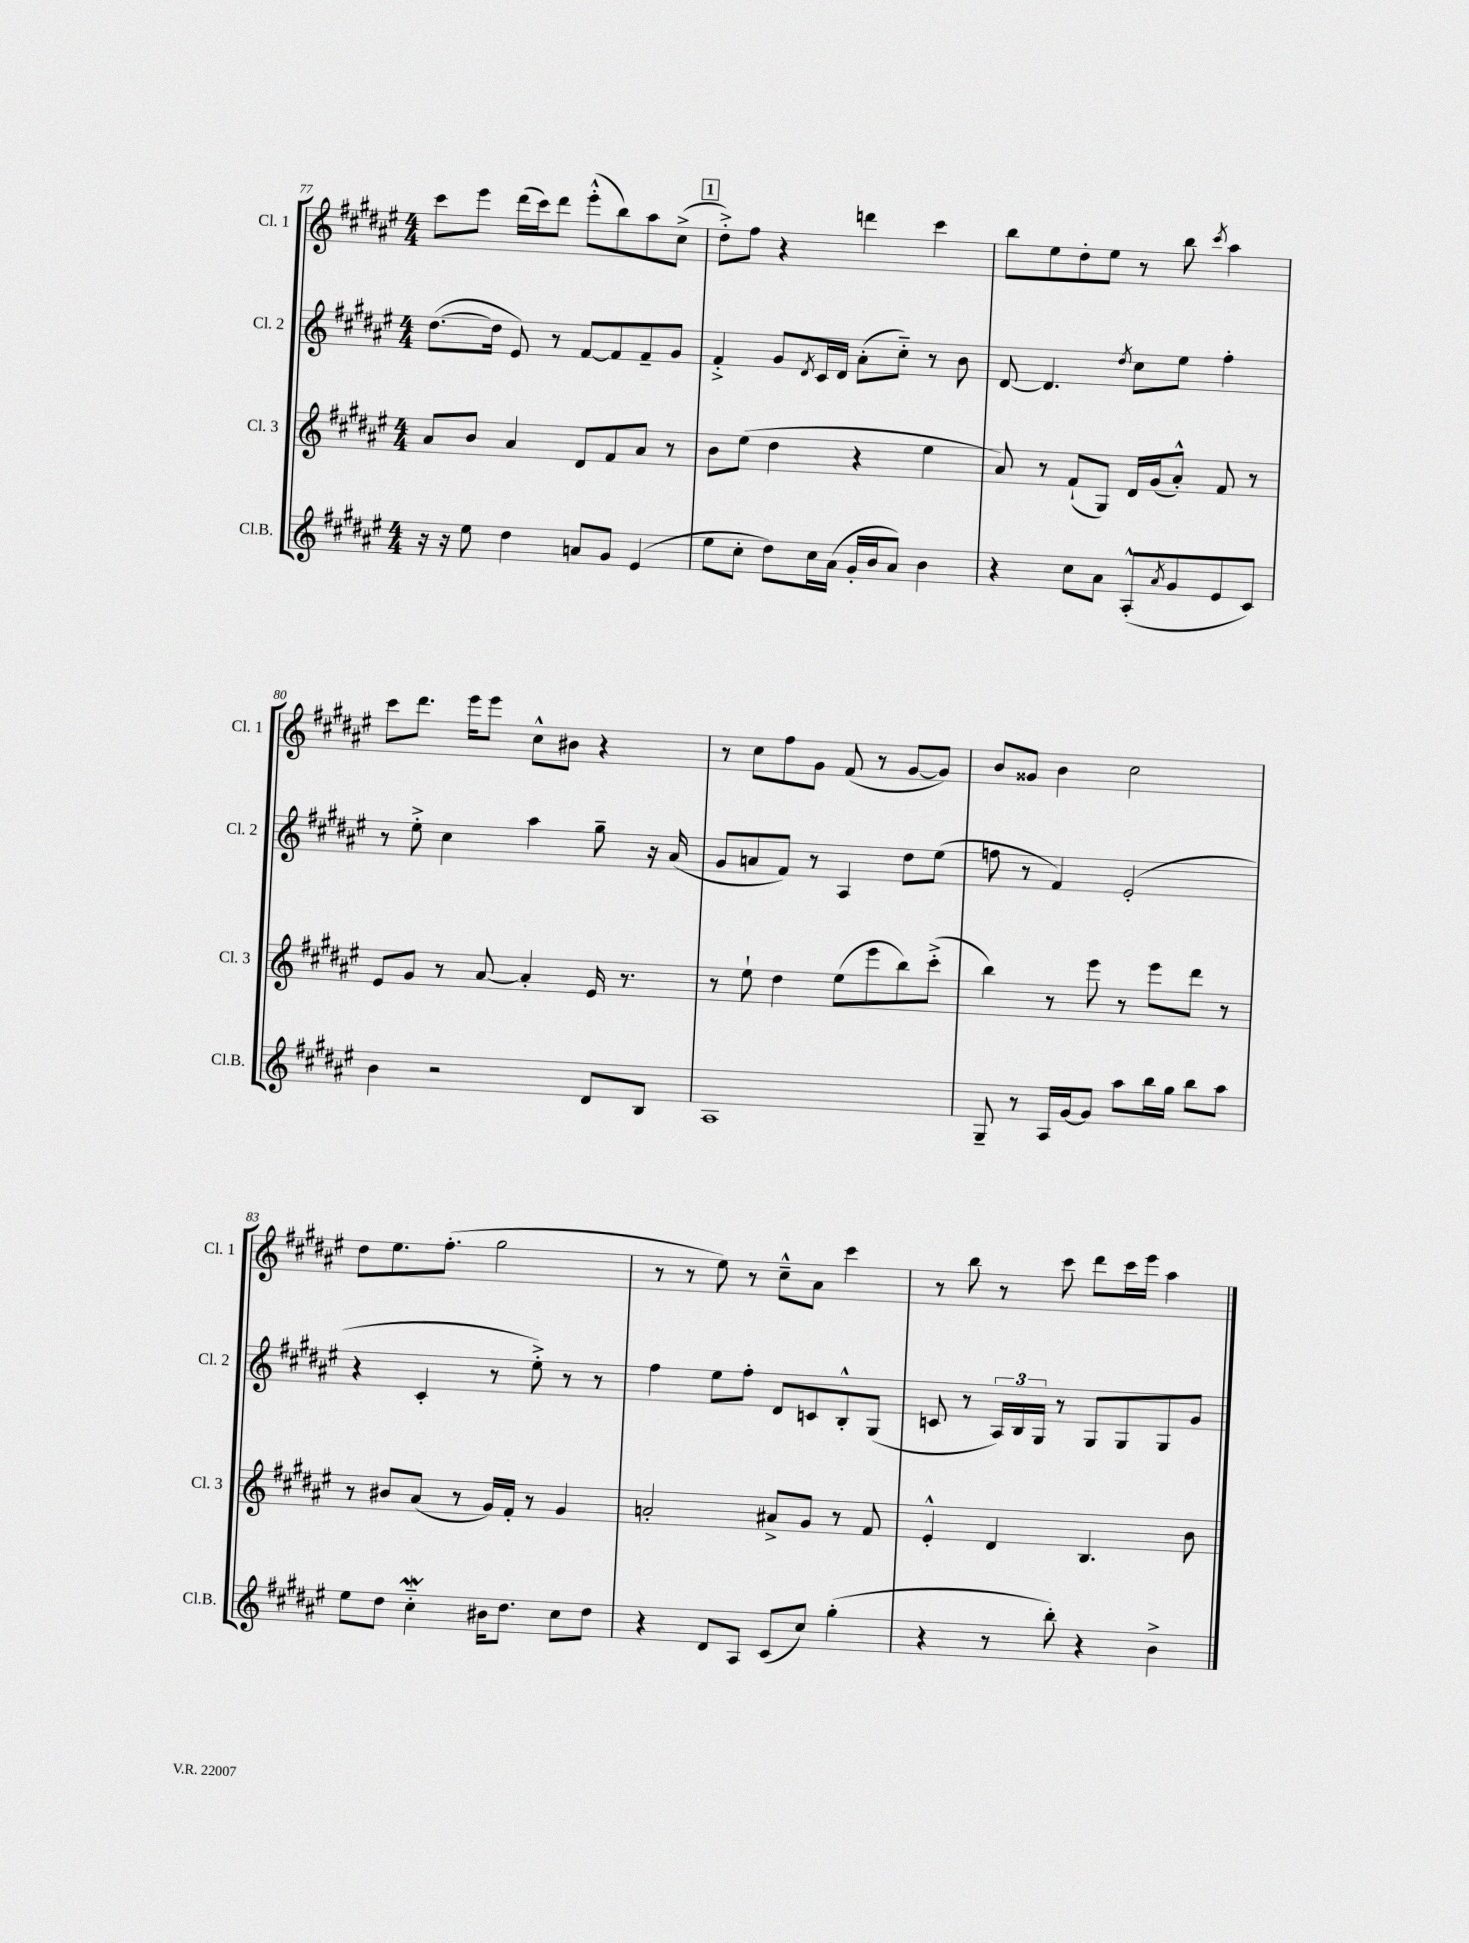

**kern	**kern	**kern	**kern
*staff4	*staff3	*staff2	*staff1
*clefG2	*clefG2	*clefG2	*clefG2
*k[f#c#g#d#a#e#]	*k[f#c#g#d#a#e#]	*k[f#c#g#d#a#e#]	*k[f#c#g#d#a#e#]
*M4/4	*M4/4	*M4/4	*M4/4
16r	8a#	([8.dd#	8ccc#
16r	.	.	.
8ee#	8b	.	8eee#
.	.	16dd#]	.
4dd#	4a#	8e#)	(16ddd#
.	.	.	16ccc#)
.	.	8r	8ddd#
8a	8d#	[8f#	(8eee#'^^
8g#	8f#	8f#]	8bb)
(4e#	8a#	8f#~	8aa#
.	8r	8g#	(8cc#^
=	=	=	=
8ee#	8b	4f#'^	8dd#'^)
8cc#'	(8ee#	.	8ff#
8dd#)	4dd#	8g#	4r
.	.	8qd#	.
16cc#	.	16c#	.
(16a#	.	16d#	.
16g#'	4r	(8a#'	4ddd
16b	.	.	.
8a#)	.	8cc#'~)	.
4b	4ee#	8r	4ccc#
.	.	8b	.
=	=	=	=
4r	8a#)	[8d#	8bb
.	8r	4.d#]	8ee#
8cc#	(8f#`	.	8dd#'
8a#	8G#)	.	8ee#
.	.	8qdd#	.
(8A#'^^	16d#	8cc#	8r
.	(16g#	.	.
8qa#	.	.	.
8g#	8a#'^^)	8ee#	8bb
.	.	.	8qccc#
8e#	8f#	4ff#'	4aa#
8c#)	8r	.	.
=	=	=	=
4b	8e#	8r	8ccc#
.	8g#	8ee#'^	8.ddd#
2r	8r	4cc#	.
.	.	.	16eee#
.	[8a#	.	8eee#
.	4a#']	4aa#	8cc#^^
.	.	.	8b#
8d#	16e#	8gg#~	4r
.	8.r	.	.
8B	.	16r	.
.	.	(16a#	.
=	=	=	=
1A#	8r	8g#	8r
.	8ee#`	8a	8cc#
.	4dd#	8f#)	8ff#
.	.	8r	8g#
.	(8ee#	4A#	(8f#
.	8eee#	.	8r
.	8bb)	8dd#	[8g#
.	(8ccc#'^	(8ee#	8g#])
=	=	=	=
8G#~	4bb)	8ff	8b
8r	.	8r	8g##
16A#	8r	4f#)	4b
[16g#	.	.	.
8g#]	8eee#	.	.
8aa#	8r	(2e#'	2cc#
16bb	8eee#	.	.
16gg#	.	.	.
8bb	8ddd#	.	.
8aa#	8r	.	.
=	=	=	=
8ee#	8r	4r	8dd#
8dd#	8b#	.	8.ee#
4cc#'~	(8a#	4c#'	.
.	.	.	(8.ff#'
.	8r	.	.
16b#	16g#)	8r	2gg#
8.dd#	16f#'	.	.
.	8r	8ee#'^)	.
8cc#	4g#	8r	.
8dd#	.	8r	.
=	=	=	=
4r	2a'	4ff#	8r
.	.	.	8r
8d#	.	8ee#	8ee#)
8A#	.	8ff#'	8r
(8c#	8a#^	8d#	8cc#~^^
8cc#)	8g#	8c	8a#
(4gg#'	8r	8B'^^	4ccc#
.	8f#	(8G#	.
=	=	=	=
4r	4e#'^^	8c	8r
.	.	8r	8bb
8r	4d#	24A#)	8r
.	.	24B	.
.	.	24G#	.
8bb')	.	8r	8ccc#
4r	4.B	8G#	8ddd#
.	.	8G#	16ccc#
.	.	.	16eee#
4b^	.	8G#	4aa#
.	8b	8g#	.
==	==	==	==
*-	*-	*-	*-
